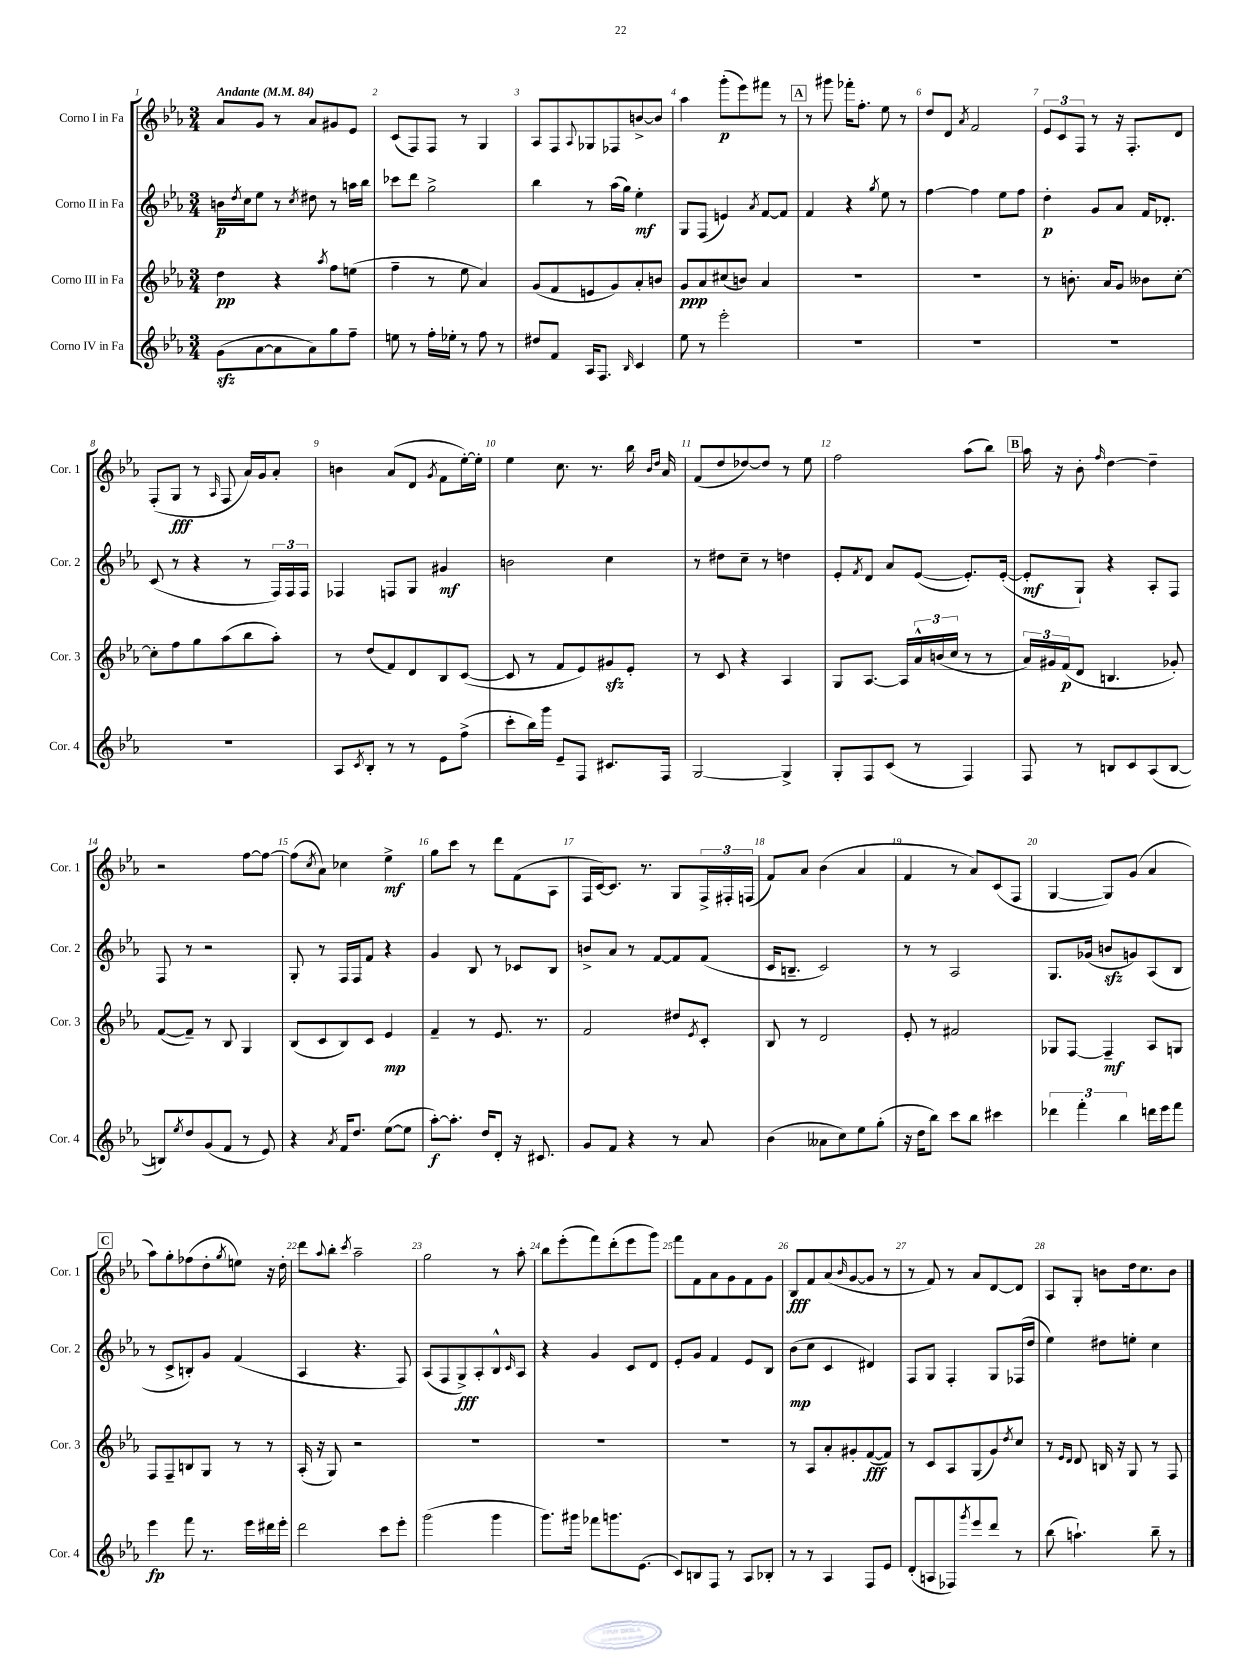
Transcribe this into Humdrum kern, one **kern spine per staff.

**kern	**kern	**kern	**kern
*staff4	*staff3	*staff2	*staff1
*clefG2	*clefG2	*clefG2	*clefG2
*k[b-e-a-]	*k[b-e-a-]	*k[b-e-a-]	*k[b-e-a-]
*M3/4	*M3/4	*M3/4	*M3/4
*MM84	*MM84	*MM84	*MM84
(8g	4dd	16b	8a-
.	.	8qdd	.
.	.	16cc	.
[8a-	.	8ee-	8g
8a-]	4r	8r	8r
.	.	8qcc	.
8a-)	.	8dd#	8a-
.	8qaa-	.	.
8gg	8ff	8r	8g#
8ff~	(8ee	16aa	8e-
.	.	16bb-	.
=	=	=	=
8ee	4ff~	8ccc-	(8c
8r	.	8ddd	8F)
16ff'	8r	2gg^	8F
16ee-'	.	.	.
8r	8ee-	.	8r
8ff	4a-)	.	4G
8r	.	.	.
=	=	=	=
8dd#	(8g	4bb-	8A-
8f	8f	.	8F
.	.	.	8qqA-
16A-	8e	8r	8G-
8.F	.	.	.
.	8g)	(16aa-	8F-
.	.	16gg)	.
16qqB-	.	.	.
4c	8a-'	4ee-'	[8b^
.	8b	.	8b]
=	=	=	=
8ee-	8g	8G	4aa-
8r	8a-	(8F	.
2eee-'	(8cc#	4e)	(8ggg'
.	8b)	.	8eee-)
.	.	8qa-	.
.	4a-	[8f	8fff#
.	.	8f]	8r
=	=	=	=
2.r	2.r	4f	8r
.	.	.	8ggg#
.	.	4r	16fff-'
.	.	.	8.ff'
.	.	8qgg	.
.	.	8ee-	8ee-
.	.	8r	8r
=	=	=	=
2.r	2.r	[4ff	8dd
.	.	.	8d
.	.	.	8qa-
.	.	4ff]	2f
.	.	8ee-	.
.	.	8ff	.
=	=	=	=
2.r	8r	4dd'	12e-
.	.	.	12c
.	8.b'	.	.
.	.	.	12F
.	.	8g	8r
.	16a-	.	.
.	8g	8a-	16r
.	.	.	8.F'
.	8b--	16f	.
.	.	8.d-'	.
.	[8cc'	.	8d
=	=	=	=
2.r	8cc']	(8c	(8F'
.	8ff	8r	8G
.	8gg	4r	8r
.	.	.	16qqA-
.	(8aa-	.	8F
.	8bb-	8r	16a-)
.	.	.	16g
.	8aa-')	24F)	8a-'
.	.	24F	.
.	.	24F	.
=	=	=	=
8A-	8r	4F-	4b
8qc	.	.	.
8B-'	(8dd	.	.
8r	8f)	8F	(8a-
8r	8d	8G	8d
.	.	.	8qg
8e-	8B-	4g#	8f
(8ff^	([8c	.	[16ee-')
.	.	.	16ee-']
=	=	=	=
8ccc'	8c]	2b	4ee-
16bb-)	8r	.	.
16ggg	.	.	.
8e-~	8f	.	8.cc
8F	8e-)	.	.
.	.	.	8.r
8.c#	8g#	4cc	.
.	8e-'	.	16bb-
.	.	.	16qqb-
.	.	.	16qqdd
16F	.	.	16a-
=	=	=	=
[2G	8r	8r	(8f
.	8c	8dd#	8dd
.	4r	8cc~	[8dd-)
.	.	8r	8dd-]
4G^]	4A-	4dd	8r
.	.	.	8ee-
=	=	=	=
8G'	8G	8e-'	2ff
.	.	8qf	.
8F	[8.A-	8d	.
(8c	.	8a-	.
.	16A-]	.	.
8r	24a-^^	([8e-	.
.	(24b	.	.
.	24cc	.	.
4F)	8r	8.e-'])	(8aa-
.	8r	.	8bb-)
.	.	([16e-'	.
=	=	=	=
8F	24a-)	8e-']	16aa-
.	24g#	.	.
.	.	.	16r
.	(24f	.	.
8r	8d	8G`)	8b-'
.	.	.	16qqff
8B	4.B	4r	[4dd
8c	.	.	.
(8A-	.	8A-'	4dd~]
[8B	8g-')	8F	.
=	=	=	=
8B])	([8f	8F	2r
8qee-	.	.	.
8dd	8f~])	8r	.
(8g	8r	2r	.
8f	8B-	.	.
8r	4G	.	[8ff
8e-)	.	.	8ff_
=	=	=	=
4r	(8B-	8G'	(8ff]
.	.	.	8qcc
.	8c	8r	8a-)
8qa-	.	.	.
16f	8B-)	16F	4cc-
8.dd	.	16F	.
.	8c	8f	.
([8ee-	4e-	4r	4ee-^
8ee-]	.	.	.
=	=	=	=
[8aa-')	4f~	4g	8gg
8.aa-']	.	.	8ccc
.	8r	8B-	8r
16dd	.	.	.
8d'	8.e-	8r	8ddd
16r	.	8c-	(8f
8.c#	8.r	.	.
.	.	8B-	8A-
=	=	=	=
8g	2f	8b^	16F
.	.	.	[16c)
8f	.	8a-	8.c]
4r	.	8r	.
.	.	.	8.r
.	.	[8f	.
8r	8dd#	8f]	8G
.	8qe-	.	.
8a-	8c'	(8f	24F^
.	.	.	24F#'
.	.	.	(24F
=	=	=	=
(4b-	8B-	16c	8f)
.	.	8.B~	.
.	8r	.	8a-
8a--	2d	2c)	(4b-
8cc)	.	.	.
8ee-	.	.	4a-
(8gg'	.	.	.
=	=	=	=
16r	8e-'	8r	4f
16dd	.	.	.
8bb-)	8r	8r	.
8ccc	2f#	2A-	8r
8bb-	.	.	8a-)
4ccc#	.	.	(8c
.	.	.	8F
=	=	=	=
6ddd-	8G-	8.G	[4G
.	[8F	.	.
6fff'	.	.	.
.	.	(16g-	.
.	4F~]	8b	8G])
6bb-	.	.	.
.	.	8g)	(8g
16ddd	8A-	(8A-	4a-
16eee-	.	.	.
8fff	8G	8B-	.
=	=	=	=
4eee-	8F	8r	8aa-)
.	8F~	8c^	8gg'
8fff	8B	8B')	(8ff-
8.r	8G	8g	8dd'
.	.	.	8qgg
.	8r	(4f	8ee)
16eee-	.	.	.
16ddd#	8r	.	16r
16eee-'	.	.	16dd'
=	=	=	=
2ddd	(16A-'	4A-	8ddd
.	16r	.	.
.	.	.	8qqaa-
.	8G)	.	8bb-'
.	.	.	8qccc
.	2r	4.r	2aa-~
8ccc	.	.	.
8eee-'	.	8F)	.
=	=	=	=
(2ggg	2.r	(8A-	2gg
.	.	8F	.
.	.	8G^)	.
.	.	8A-'	.
4ggg	.	8B-^^	8r
.	.	16qqc	.
.	.	8A-	8aa-'
=	=	=	=
8.ggg)	2.r	4r	8bb-
.	.	.	(8eee-'
16ggg#	.	.	.
8fff-	.	4g	8fff)
8.ggg	.	.	(8ddd'
.	.	8c	8eee-
(8.e-	.	.	.
.	.	8d	8ggg)
=	=	=	=
8c)	2.r	8e-'	8fff
8B	.	8g	8f
8F	.	4f	8a-
8r	.	.	8g
8A-	.	8e-	8f
8B-'	.	8B-	8g
=	=	=	=
8r	8r	(8b-	8B-
8r	8A-	8cc	8f
4A-	8a-'	4c	(8a-
.	.	.	16qqb-
.	8g#'	.	[8g
8F	([8f	4d#)	8g]
8e-	8f])	.	8r
=	=	=	=
(8d'	8r	8F	8r
8A	8c	8G	8f)
8F-)	8A-	4F'	8r
8qggg	.	.	.
8eee-	(8G	.	8a-
8ddd	8g)	8G	[8d
.	8qdd	.	.
8r	8cc	(16F-	8d]
.	.	16dd	.
=	=	=	=
(8bb-	8r	4ee-)	8A-
.	16qqe-	.	.
.	16qqd	.	.
4.aa`)	8d	.	8G'
.	16B	8dd#	8b
.	16r	.	.
.	8G	8ee'	16dd
.	.	.	8.cc
8bb-~	8r	4cc	.
8r	8F	.	8b
==	==	==	==
*-	*-	*-	*-
